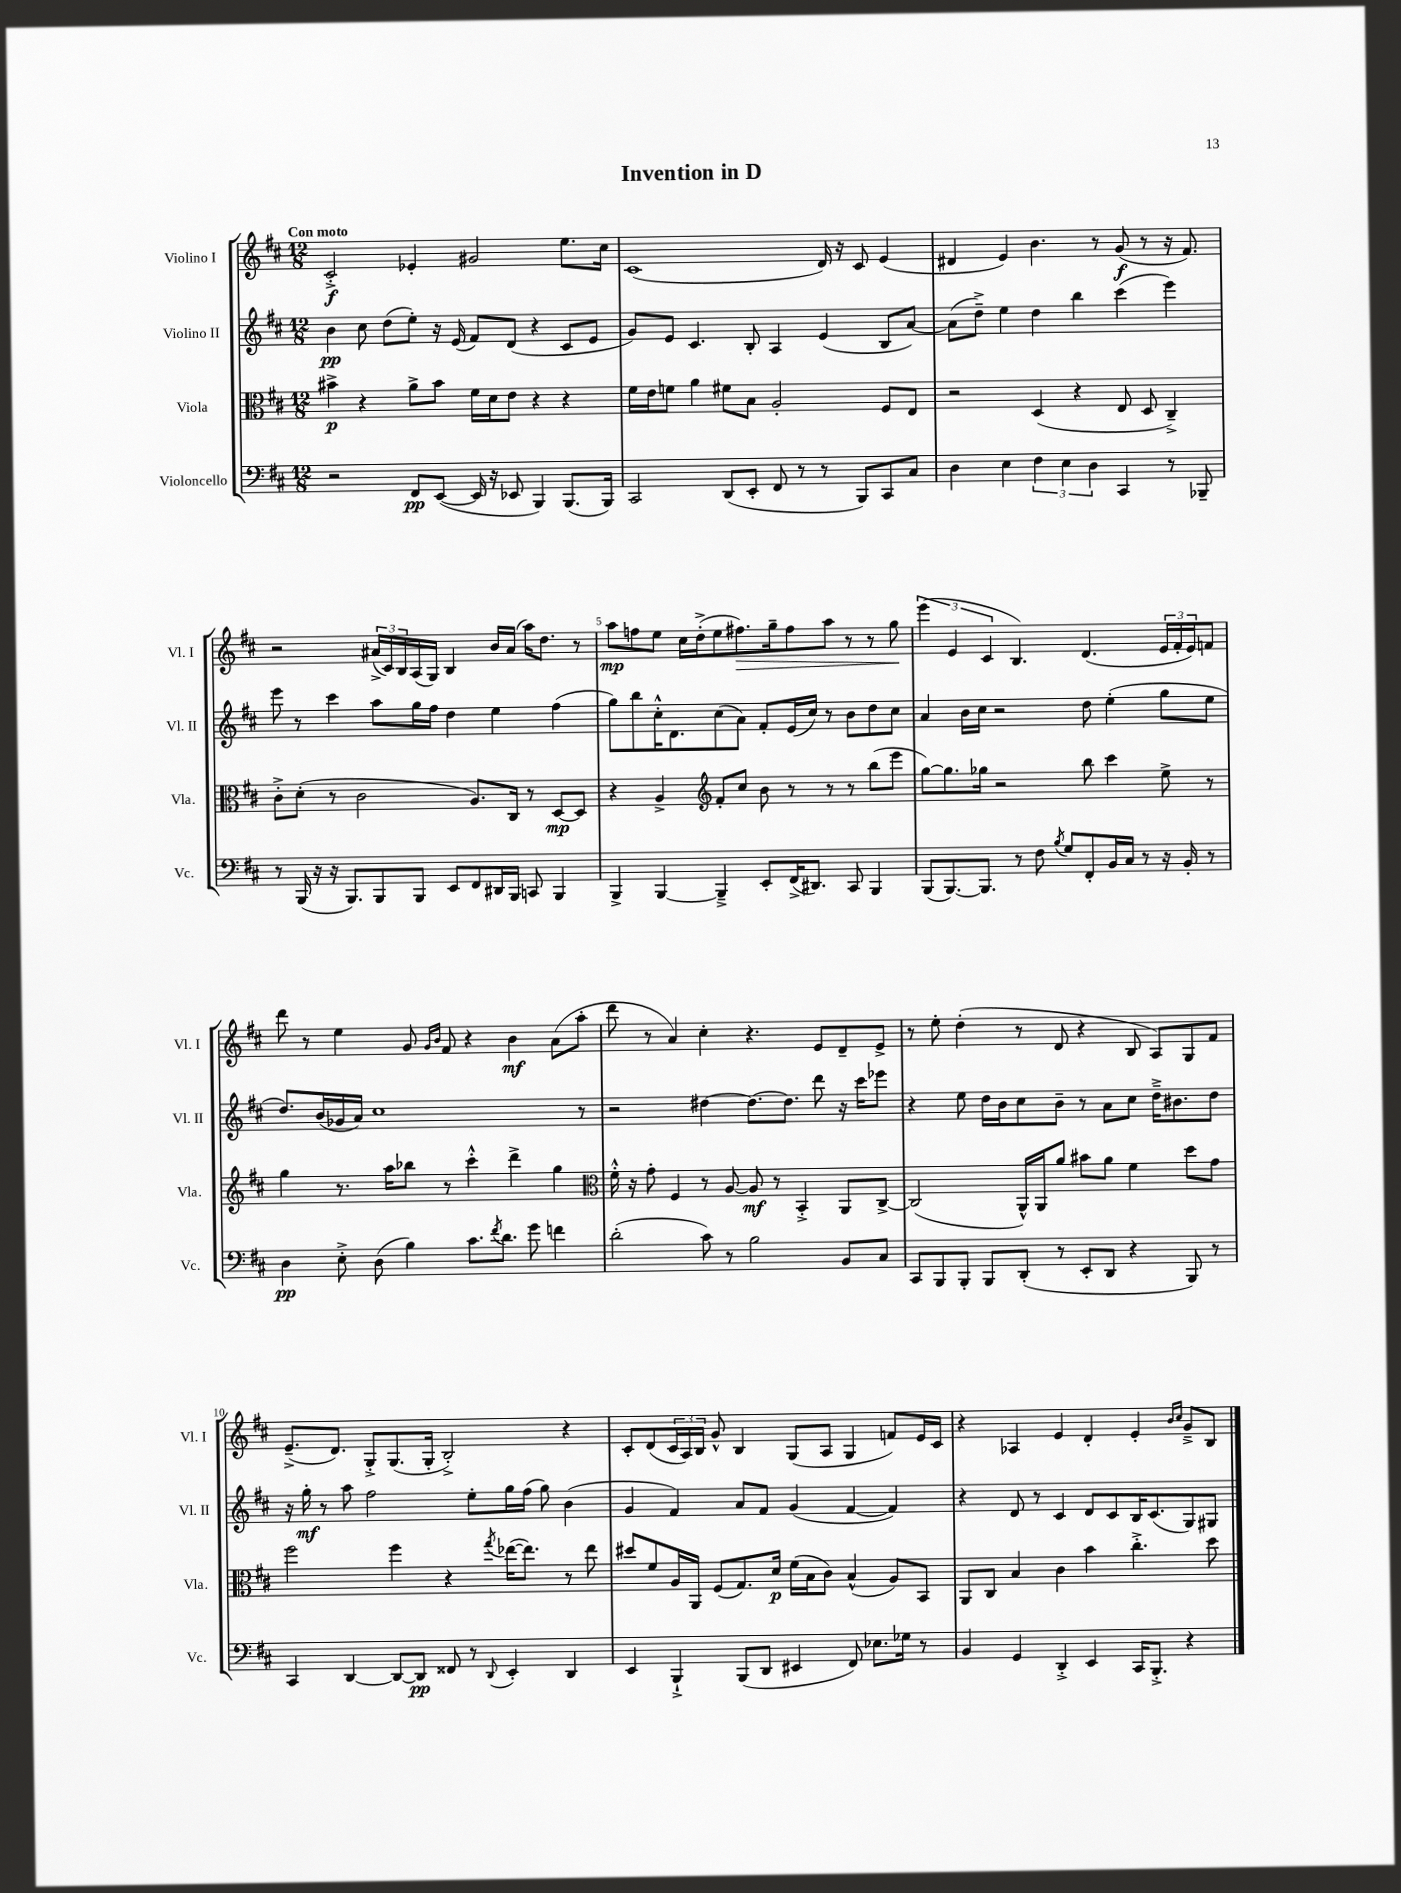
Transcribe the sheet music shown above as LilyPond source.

\header { title = "Invention in D" }
<<
\new StaffGroup <<
\new Staff = "s0" \with { instrumentName = "Violino I" shortInstrumentName = "Vl. I" } {
    \clef treble \key d \major \numericTimeSignature \time 12/8 \tempo "Con moto"
    cis'2-.->\f ees'4-. gis'2 e''8. cis''16 |
    cis'1( d'16) r16 cis'8 e'4( |
    dis'4 e'4) b'4. r8 g'8\f( r8 r16 fis'8.) |
    r2 \tuplet 3/2 { ais'16->( cis'16) b16 } a16( g16) b4 b'16 ais'16( a''16) d''8. r8 |
    a''8\mp f''8 e''8 cis''16 d''16-.->( e''8 fis''8.\>) g''16-- fis''8 a''8 r8 r8 g''8\! |
    \tuplet 3/2 { e'''4( e'4 cis'4 } b4.) d'4.( \tuplet 3/2 { e'16 fis'16-. e'16) } f'8 |
    d'''8 r8 e''4 g'8 \grace { g'16 b'16 } fis'8 r4 b'4\mf a'8( a''8-. |
    d'''8 r8 a'4) cis''4-. r4. e'8 d'8-- e'8-> |
    r8 e''8-. d''4-.( r8 d'8 r4 b8 a8) g8 fis'8 |
    e'8.--->( d'8.) g8-.-> g8.( g16-. b2-.->) r4 |
    cis'8-. d'8( \tuplet 3/2 { cis'16 a16) b16 } g'8-^ b4 g8( a8 g4 f'8) e'16 cis'16 |
    r4 aes4 e'4 d'4-. e'4-. \grace { b'16 cis''16 } g'8---> b8 \bar "|." |
}
\new Staff = "s1" \with { instrumentName = "Violino II" shortInstrumentName = "Vl. II" } {
    \clef treble \key d \major \numericTimeSignature \time 12/8
    b'4\pp cis''8 d''8( e''8-.) r16 e'16( fis'8) d'8( r4 cis'8 e'8 |
    g'8) e'8 cis'4. b8-. a4 e'4( b8 a'8~) |
    a'8( d''8--->) e''4 d''4 b''4 cis'''4( e'''4) |
    e'''8 r8 cis'''4 a''8 g''16 fis''16 d''4 e''4 fis''4( |
    g''8) b''8 cis''16-.-^ d'8. cis''8( a'8) fis'8-. e'16( cis''16) r8 b'8 d''8 cis''8 |
    a'4 b'16 cis''16 r2 d''8 e''4-.( g''8 e''8 |
    d''8.) b'16( ges'16 a'16) cis''1 r8 |
    r2 dis''4~ dis''8.~ dis''8. d'''8 r16 cis'''16 ees'''8 |
    r4 e''8 d''16 b'16 cis''8 b'8-- r8 a'8 cis''8 d''16---> bis'8. d''8 |
    r16 g''16-.\mf r8 a''8 fis''2 e''8-. g''16 fis''16( g''8) b'4( |
    g'4 fis'4) a'8 fis'8 g'4( fis'4~ fis'4) |
    r4 d'8 r8 cis'4 d'8 cis'8 b16 cis'8.( g8) gis8 \bar "|." |
}
\new Staff = "s2" \with { instrumentName = "Viola" shortInstrumentName = "Vla." } {
    \clef alto \key d \major \numericTimeSignature \time 12/8
    bis'4->\p r4 a'8-> bis'8 fis'16 d'16 e'8 r4 r4 |
    fis'16 e'16 f'8 a'4 fis'8 b8 a2-. fis8 e8 |
    r2 d4( r4 e8 d8 cis4--->) |
    cis'8-.-> d'8-.( r8 cis'2 a8.) cis16 r8 d8~\mp d8 |
    r4 a4-> \clef treble fis'8-. cis''8 b'8 r8 r8 r8 b''8( e'''8 |
    g''8~) g''8. ges''16 r2 b''8 cis'''4 e''8-> r8 |
    g''4 r8. a''16 bes''8 r8 cis'''4-.-^ d'''4-> g''4 |
    \clef alto fis'16-.-^ r16 g'8-. fis4 r8 a8~ a8\mf r8 b,4-.-> a,8 cis8~-> |
    cis2( a,16-^) a,16 a'8 bis'8 a'8 fis'4 d''8 g'8 |
    fis''2 fis''4 r4 \acciaccatura { g''8 } ees''16~( ees''8.) r8 ees''8 |
    dis''8 fis'8 a16 a,16 fis8( g8.) d'16\p fis'16( b16 cis'8) b4-^( a8) b,8 |
    a,8 cis8 b4 cis'4 b'4 cis''4.-.-> d''8 \bar "|." |
}
\new Staff = "s3" \with { instrumentName = "Violoncello" shortInstrumentName = "Vc." } {
    \clef bass \key d \major \numericTimeSignature \time 12/8
    r2 fis,8\pp e,8~( e,16 r16 ees,8 b,,4) b,,8.( b,,16) |
    cis,2 d,8( e,8-. fis,8 r8 r8 b,,8) cis,8 cis8 |
    d4 e4 \tuplet 3/2 { fis4 e4 d4 } cis,4 r8 bes,,8-- |
    r8 b,,16( r16 r16 b,,8.) b,,8 b,,8 e,8 fis,8 dis,16 b,,16 c,8 b,,4 |
    b,,4-> b,,4~ b,,4---> e,8-. fis,16->( dis,8.) cis,8 b,,4 |
    b,,8( b,,8.~) b,,8. r8 fis8 \acciaccatura { b8 } g8 fis,8-. b,16 cis16 r8 r16 b,16-. r8 |
    d4\pp e8-.-> d8( b4) cis'8. \acciaccatura { fis'8 } d'8. g'8 f'4 |
    d'2-.( cis'8) r8 b2 b,8 cis8 |
    cis,8 b,,8 b,,8-. b,,8 d,8-.( r8 e,8-. d,8 r4 b,,8) r8 |
    cis,4 d,4~ d,8~ d,8\pp fisis,8 r8 \appoggiatura { d,8 } e,4-. d,4 |
    e,4 b,,4-!-> b,,8( d,8 eis,4 fis,8) ees8. ges16 r8 |
    b,4 g,4 d,4-.-> e,4 cis,16 b,,8.-.-> r4 \bar "|." |
}
>>
>>
\layout { \context { \Score \override BarNumber.break-visibility = ##(#f #t #t) barNumberVisibility = #(every-nth-bar-number-visible 5) } }
